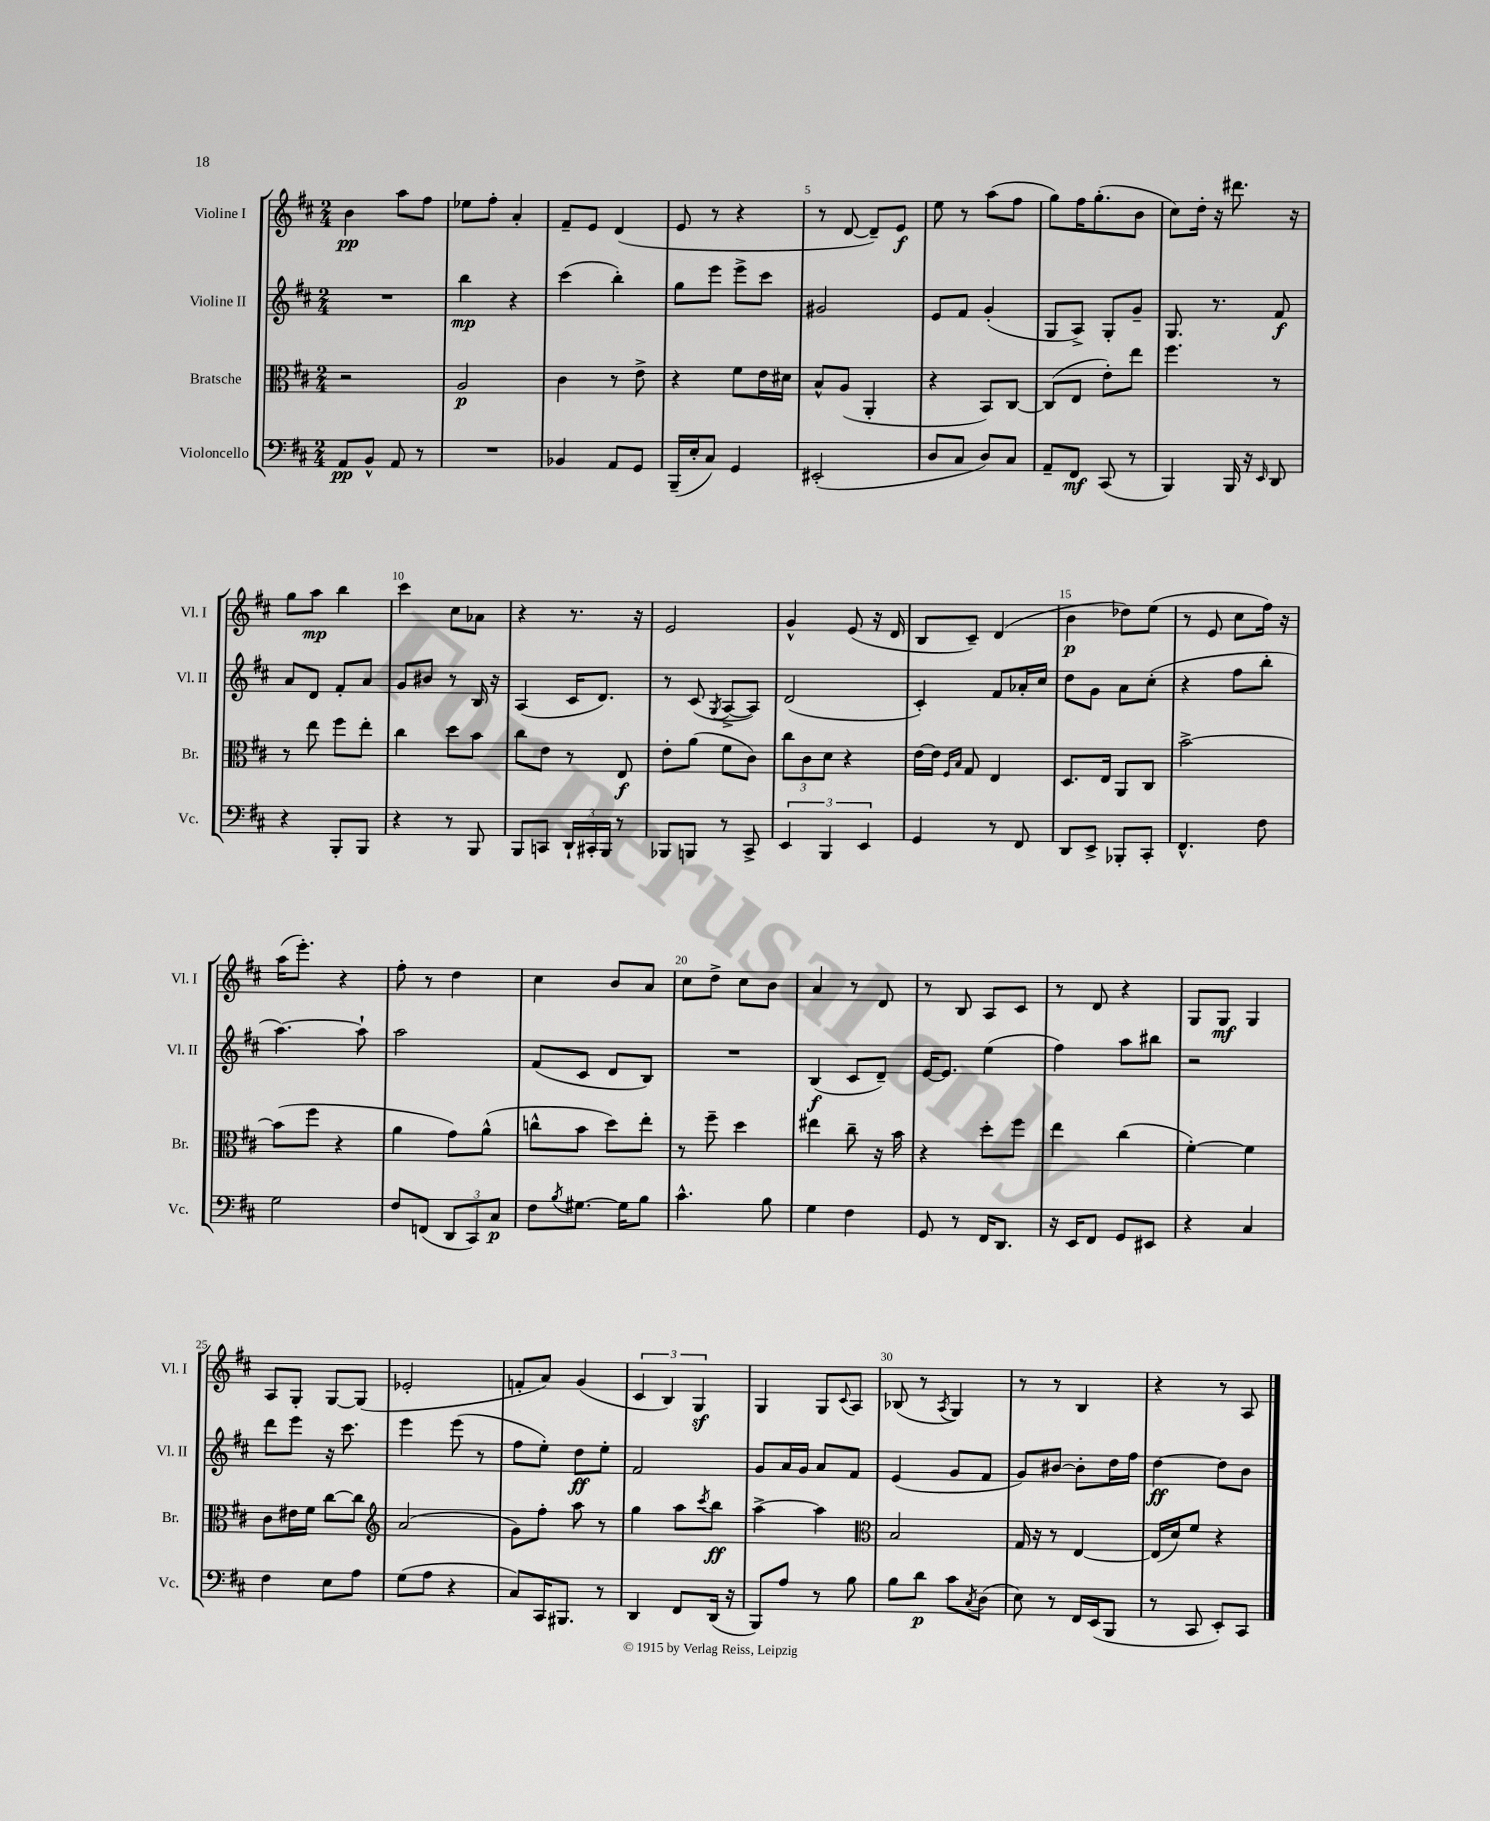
<<
\new StaffGroup <<
\new Staff = "s0" \with { instrumentName = "Violine I" shortInstrumentName = "Vl. I" } {
    \clef treble \key d \major \numericTimeSignature \time 2/4
    b'4\pp a''8 fis''8 |
    ees''8 fis''8-. a'4-. |
    fis'8-- e'8 d'4( |
    e'8 r8 r4 |
    r8 d'8~ d'8--) e'8\f |
    e''8 r8 a''8( fis''8 |
    g''8) fis''16 g''8.-.( b'8 |
    cis''8) d''16-. r16 dis'''8. r16 |
    g''8 a''8\mp b''4 |
    cis'''4 cis''8 aes'8 |
    r4 r8. r16 |
    e'2 |
    g'4-^ e'8( r16 d'16 |
    b8 cis'8--) d'4( |
    b'4\p des''8) e''8( |
    r8 e'8 cis''8 fis''16) r16 |
    a''16( e'''8.-.) r4 |
    fis''8-. r8 d''4 |
    cis''4 b'8 a'8 |
    cis''8 d''8-> cis''8 b'8 |
    a'4 r8 d'8 |
    r8 b8 a8 cis'8 |
    r8 d'8 r4 |
    g8 g8\mf g4 |
    a8 g8-. g8~ g8( |
    ees'2-. |
    f'8-. a'8) g'4( |
    \tuplet 3/2 { cis'4 b4) g4\sf } |
    g4 g8 \appoggiatura { cis'8 } a8 |
    bes8( r8 \acciaccatura { a8 } g4) |
    r8 r8 b4 |
    r4 r8 a8 \bar "|." |
}
\new Staff = "s1" \with { instrumentName = "Violine II" shortInstrumentName = "Vl. II" } {
    \clef treble \key d \major \numericTimeSignature \time 2/4
    R2 |
    b''4\mp r4 |
    cis'''4( b''4-.) |
    g''8 e'''8 e'''8-> cis'''8 |
    gis'2 |
    e'8 fis'8 g'4-.( |
    g8 a8->) g8-. g'8-- |
    g8. r8. fis'8\f |
    a'8 d'8 fis'8-. a'8 |
    g'8 bis'8 r8 b16 r16 |
    a4( cis'16 d'8.) |
    r8 cis'8( \acciaccatura { g8 } a8~-> a8) |
    d'2( |
    cis'4-.) fis'8 aes'16-. cis''16 |
    d''8 g'8 a'8 cis''8-.( |
    r4 fis''8 b''8-. |
    a''4.~) a''8-! |
    a''2 |
    fis'8( cis'8 d'8 b8) |
    R2 |
    b4\f( cis'8 d'8--) |
    e'16~ e'8. e''4( |
    fis''4) a''8 bis''8 |
    r2 |
    d'''8 e'''8 r16 cis'''8. |
    e'''4 e'''8( r8 |
    fis''8 e''8-.) d''8\ff e''8-. |
    fis'2 |
    g'8 a'16 g'16 a'8 fis'8 |
    e'4( g'8 fis'8 |
    g'8) bis'8~ bis'8-. d''16 fis''16 |
    d''4~\ff d''8 b'8 \bar "|." |
}
\new Staff = "s2" \with { instrumentName = "Bratsche" shortInstrumentName = "Br." } {
    \clef alto \key d \major \numericTimeSignature \time 2/4
    r2 |
    a2\p |
    cis'4 r8 e'8-> |
    r4 fis'8 e'16 dis'16 |
    b8-^ a8( a,4-. |
    r4 b,8) cis8~ |
    cis8( e8 e'8-.) e''8 |
    fis''4. r8 |
    r8 e''8 fis''8 e''8-. |
    cis''4 d''8 b'8 |
    cis''8 e'8 r8 e8\f |
    e'8-. a'8( fis'8 cis'8) |
    \tuplet 3/2 { cis''8 cis'8 d'8 } r4 |
    e'16~ e'16 \grace { fis16 b16 } g8 e4 |
    d8. e16 a,8 cis8 |
    b'2~-> |
    b'8( fis''8 r4 |
    a'4 g'8) a'8-^( |
    c''8-^ b'8 d''8) e''8-. |
    r8 fis''8-- d''4 |
    eis''4 cis''8-- r16 b'16 |
    r4 d''8-. fis''8 |
    e''4 cis''4( |
    fis'4~-.) fis'4 |
    cis'8 eis'16 fis'16 cis''8~ cis''8 |
    \clef treble a'2( |
    g'8) fis''8-. a''8 r8 |
    g''4 a''8 \acciaccatura { cis'''8 } b''8\ff |
    a''4~-> a''4 |
    \clef alto b2 |
    g16 r16 r8 e4~ |
    e16( d'16) fis'8 r4 \bar "|." |
}
\new Staff = "s3" \with { instrumentName = "Violoncello" shortInstrumentName = "Vc." } {
    \clef bass \key d \major \numericTimeSignature \time 2/4
    a,8\pp b,8-^ a,8 r8 |
    R2 |
    bes,4 a,8 g,8 |
    b,,16--( e16-. cis8) g,4 |
    eis,2-.( |
    d8 cis8 d8) cis8 |
    a,8-- fis,8\mf cis,8( r8 |
    b,,4) b,,16 r16 \grace { e,16 } d,8 |
    r4 b,,8-. b,,8 |
    r4 r8 b,,8 |
    b,,8 c,8 \tuplet 3/2 { d,16-! cis,16-. b,,16 } r8 |
    bes,,8 b,,8 r8 cis,8-> |
    \tuplet 3/2 { e,4 b,,4 e,4 } |
    g,4 r8 fis,8 |
    d,8 e,8-> bes,,8-. cis,8-. |
    fis,4.-^ fis8 |
    g2 |
    fis8 f,8( \tuplet 3/2 { d,8 cis,8) cis8\p } |
    fis8 \acciaccatura { b8 } gis8.~ gis16 b8 |
    cis'4.-^ b8 |
    g4 fis4 |
    g,8 r8 fis,16 d,8. |
    r16 e,16 fis,8 g,8 eis,8 |
    r4 cis4 |
    fis4 e8 a8 |
    g8( a8 r4 |
    cis8) cis,16 bis,,8. r8 |
    d,4 fis,8 d,16( r16 |
    b,,8) a8 r8 b8 |
    b8 d'8\p cis'8 \acciaccatura { cis8 } d8( |
    e8) r8 fis,16 e,16( b,,8 |
    r8 cis,8 e,8-.) cis,8 \bar "|." |
}
>>
>>
\layout { \context { \Score \override BarNumber.break-visibility = ##(#f #t #t) barNumberVisibility = #(every-nth-bar-number-visible 5) } }
